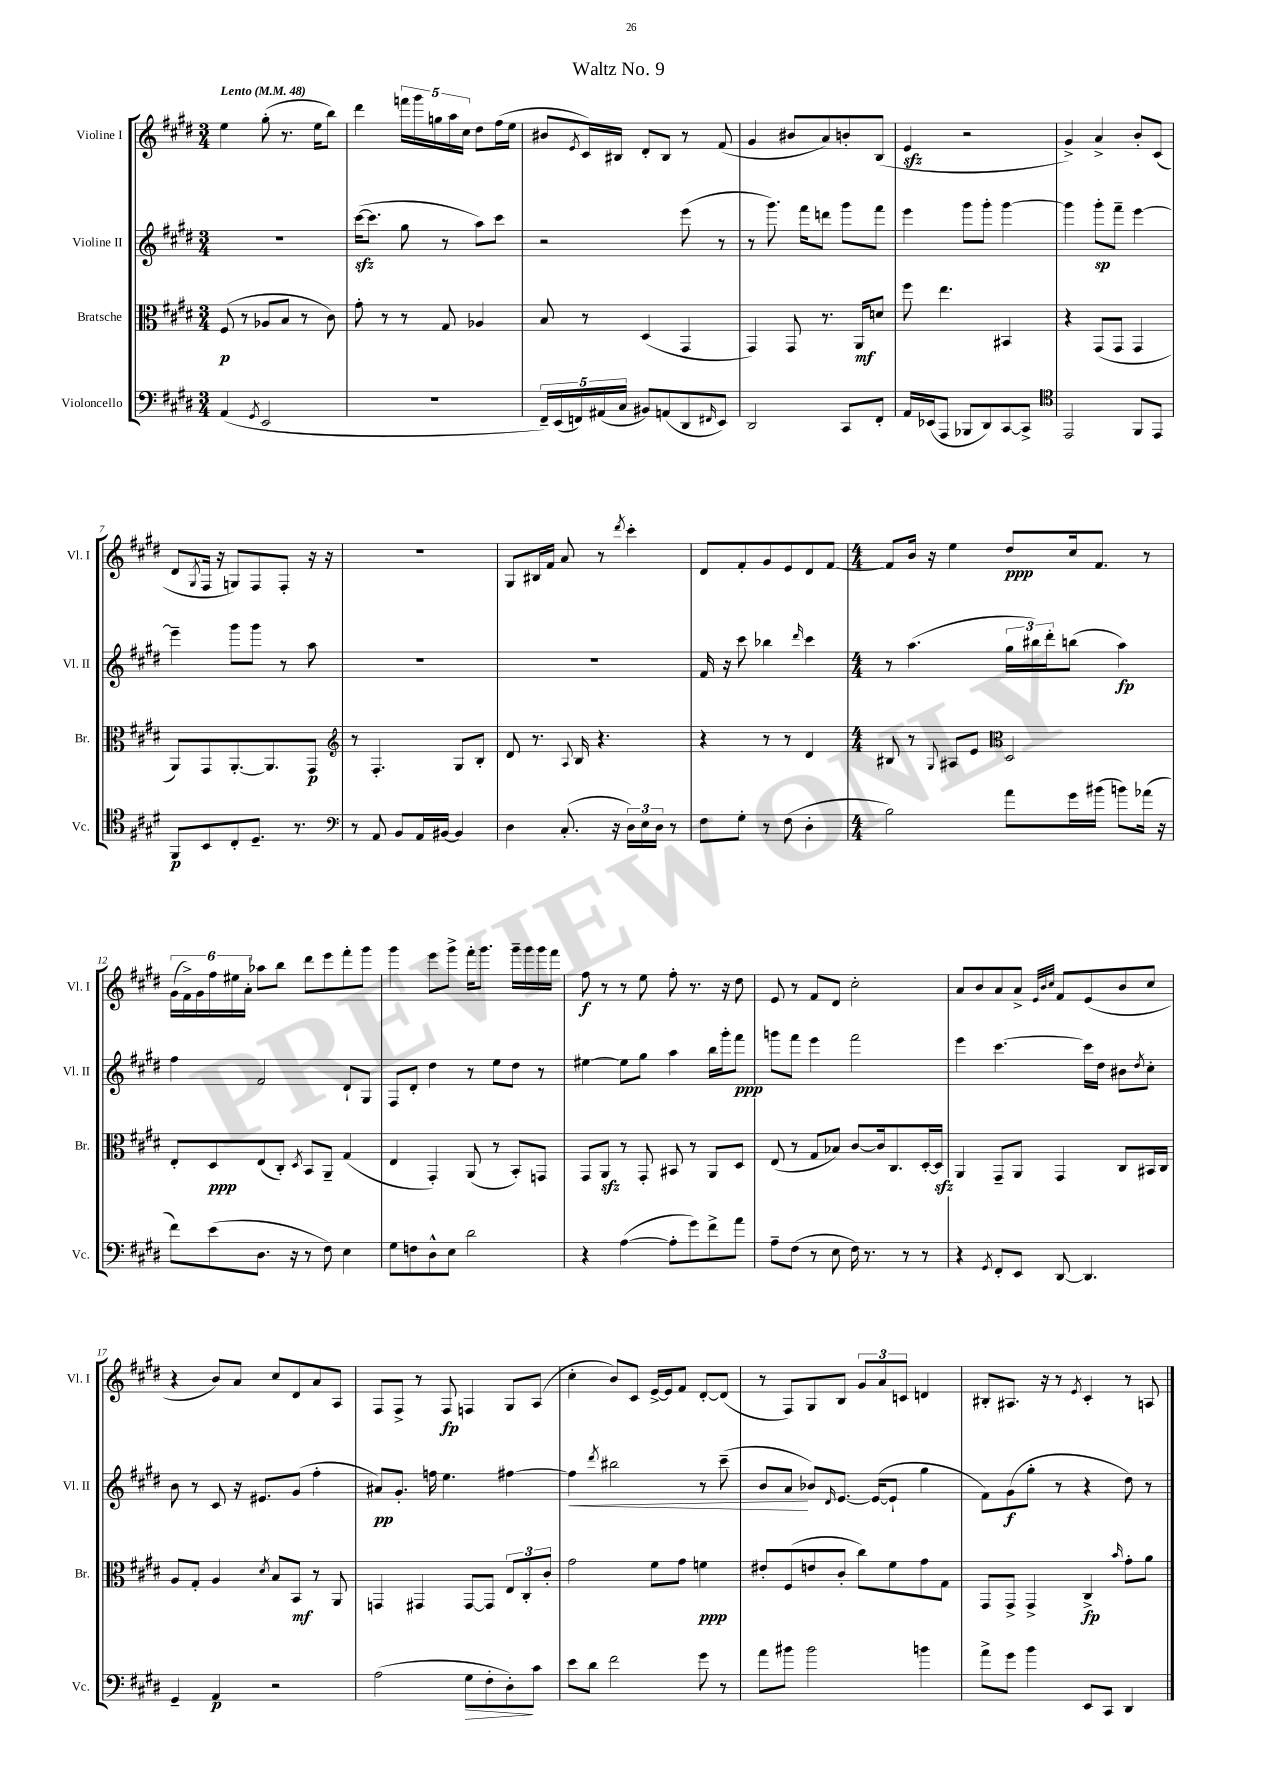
\header { title = "Waltz No. 9" }
<<
\new StaffGroup <<
\new Staff = "s0" \with { instrumentName = "Violine I" shortInstrumentName = "Vl. I" } {
    \clef treble \key e \major \numericTimeSignature \time 3/4 \tempo "Lento" 4 = 48
    e''4 gis''8-.( r8. e''16 b''8) |
    dis'''4 \tuplet 5/4 { f'''16 gis'''16 g''16 a''16 cis''16 } dis''8 fis''16( e''16 |
    bis'8 \acciaccatura { e'8 } cis'16) bis16 dis'8-. bis8 r8 fis'8( |
    gis'4 bis'8 a'8) b'8-. b8( |
    e'4\sfz r2 |
    gis'4->) a'4-> b'8-. cis'8( |
    dis'8 \acciaccatura { gis8 } fis16 r16 g8) fis8 fis8-. r16 r16 |
    R2. |
    gis8 bis16 fis'16 a'8 r8 \acciaccatura { dis'''8 } cis'''4-. |
    dis'8 fis'8-. gis'8 e'8 dis'8 fis'8~ |
    \numericTimeSignature \time 4/4 fis'8 b'16 r16 e''4 dis''8\ppp cis''16 fis'8. r8 |
    \tuplet 6/4 { gis'16( fis'16->) gis'16 fis''16 eis''16 a'16-. } aes''8 b''8 dis'''8 e'''8 fis'''8-. gis'''8 |
    gis'''4 e'''8 gis'''8-> fis'''16-. gis'''8. gis'''16-- gis'''16 gis'''16 fis'''16 |
    fis''8\f r8 r8 e''8 fis''8-. r8. r16 dis''8 |
    e'8 r8 fis'8 dis'8 cis''2-. |
    a'8 b'8 a'8 a'8-> \grace { e'32 b'32 cis''32 } fis'8 e'8( b'8 cis''8 |
    r4 b'8) a'8 cis''8 dis'8 a'8 a8 |
    fis8 fis8-> r8 fis8\fp f4 gis8 a8( |
    cis''4-. b'8) cis'8 e'16~-> e'16 fis'8 dis'8~-. dis'8( |
    r8 fis8) gis8 b8 \tuplet 3/2 { gis'8 a'8 c'8 } d'4 |
    bis8-. ais8. r16 r8 \acciaccatura { e'8 } cis'4-. r8 a8 \bar "|." |
}
\new Staff = "s1" \with { instrumentName = "Violine II" shortInstrumentName = "Vl. II" } {
    \clef treble \key e \major \numericTimeSignature \time 3/4
    R2. |
    cis'''16~\sfz( cis'''8. gis''8 r8 a''8) cis'''8 |
    r2 e'''8( r8 |
    r8 gis'''8.) fis'''16 d'''8 gis'''8 fis'''8 |
    e'''4 gis'''8 gis'''8-. gis'''4~ |
    gis'''4 gis'''8-.\sp fis'''8-- e'''4~ |
    e'''4-- gis'''8 gis'''8 r8 a''8 |
    R2. |
    R2. |
    fis'16 r16 cis'''8 bes''4 \grace { dis'''16 } cis'''4 |
    \numericTimeSignature \time 4/4 r8 a''4.( \tuplet 3/2 { gis''16 bis''16) dis'''16-. } b''8( a''4\fp) |
    fis''4 fis'2 dis'8-! gis8 |
    fis8 dis'8-. dis''4 r8 e''8 dis''8 r8 |
    eis''4~ eis''8 gis''8 a''4 b''16 gis'''16-. fis'''8\ppp |
    g'''8 fis'''8 e'''4 fis'''2 |
    e'''4 cis'''4.~ cis'''16 dis''16 bis'8 \acciaccatura { dis''8 } cis''8-. |
    b'8 r8 cis'8 r16 eis'8. gis'8( fis''4-. |
    ais'8\pp) gis'8.-. f''16 e''4. fis''4~ |
    fis''4\< \acciaccatura { dis'''8 } bis''2 r8 cis'''8--( |
    b'8 a'8\! bes'8) \grace { dis'16 } e'8.~ e'16~( e'8-! gis''4 |
    fis'8) gis'8\f( gis''8-. r8 r4 dis''8) r8 \bar "|." |
}
\new Staff = "s2" \with { instrumentName = "Bratsche" shortInstrumentName = "Br." } {
    \clef alto \key e \major \numericTimeSignature \time 3/4
    fis8\p( r8 aes8 b8 r8 cis'8) |
    gis'8-. r8 r8 gis8 aes4 |
    b8 r8 dis4( gis,4 |
    gis,4) gis,8 r8. a,16\mf d'8 |
    fis''8 e''4. bis,4 |
    r4 gis,8( gis,8 gis,4 |
    a,8) gis,8 a,8.~-. a,8. gis,8\p |
    \clef treble r8 fis4.-. gis8 b8-. |
    dis'8 r8. \appoggiatura { a8 } b16 r4. |
    r4 r8 r8 dis'4 |
    \numericTimeSignature \time 4/4 bis8 r8 \appoggiatura { gis8 } ais8 e'8 \clef alto dis2 |
    e8-. dis8\ppp e8( cis8-.) \acciaccatura { dis8 } b,8 a,8-- gis4( |
    e4 gis,4-.) a,8( r8 b,8-.) g,8 |
    gis,8 a,8\sfz r8 gis,8-. bis,8 r8 a,8 dis8 |
    e8( r8 gis8 bes8) cis'8~ cis'16 cis8. dis16~-. dis16\sfz |
    a,4 gis,8-- a,8 gis,4 cis8 bis,16 cis16 |
    a8 gis8-. a4 \acciaccatura { dis'8 } b8 b,8\mf r8 a,8 |
    g,4 gis,4 gis,8~ gis,8 \tuplet 3/2 { e8 cis8-. cis'8-. } |
    gis'2 fis'8 gis'8 f'4\ppp |
    eis'8-. fis8( e'8 cis'8-. cis''8) fis'8 gis'8 gis8 |
    gis,8 gis,8-> gis,4-> cis4->\fp \grace { b'16 } gis'8-. a'8 \bar "|." |
}
\new Staff = "s3" \with { instrumentName = "Violoncello" shortInstrumentName = "Vc." } {
    \clef bass \key e \major \numericTimeSignature \time 3/4
    a,4( \acciaccatura { gis,8 } e,2 |
    R2. |
    \tuplet 5/4 { fis,16--) e,16( f,16) ais,16( cis16 } bis,8) a,8( dis,8 \grace { fis,16 } e,8) |
    dis,2 cis,8 fis,8-. |
    a,16 ees,16( a,,8 bes,,8 dis,8) cis,8~ cis,8-> |
    \clef tenor e,2 fis,8 e,8 |
    fis,8\p b,8 cis8-. dis8.-- r8. |
    \clef bass r8 a,8 b,8 a,16 bis,16~ bis,4 |
    dis4 cis8.-.( r16 \tuplet 3/2 { dis16) e16 dis16 } r8 |
    fis8 gis8-. r8 fis8( dis4-. |
    \numericTimeSignature \time 4/4 b2) a'8 gis'16 bis'16( b'8) aes'16( r16 |
    fis'8) e'8( dis8. r16 r8 fis8) e4 |
    gis8 f8 dis8-^ e8 dis'2 |
    r4 a4~( a8-. gis'8) fis'8-> a'8 |
    a8-- fis8( r8 e8 fis16) r8. r8 r8 |
    r4 \acciaccatura { gis,8 } fis,8-. e,8 dis,8~ dis,4. |
    gis,4-- a,4\p r2 |
    a2( gis8\> fis8-. dis8-.\!) cis'8 |
    e'8 dis'8 fis'2 gis'8 r8 |
    a'8 bis'8 bis'2 b'4 |
    a'8-> gis'8 b'4 e,8 cis,8 dis,4 \bar "|." |
}
>>
>>
